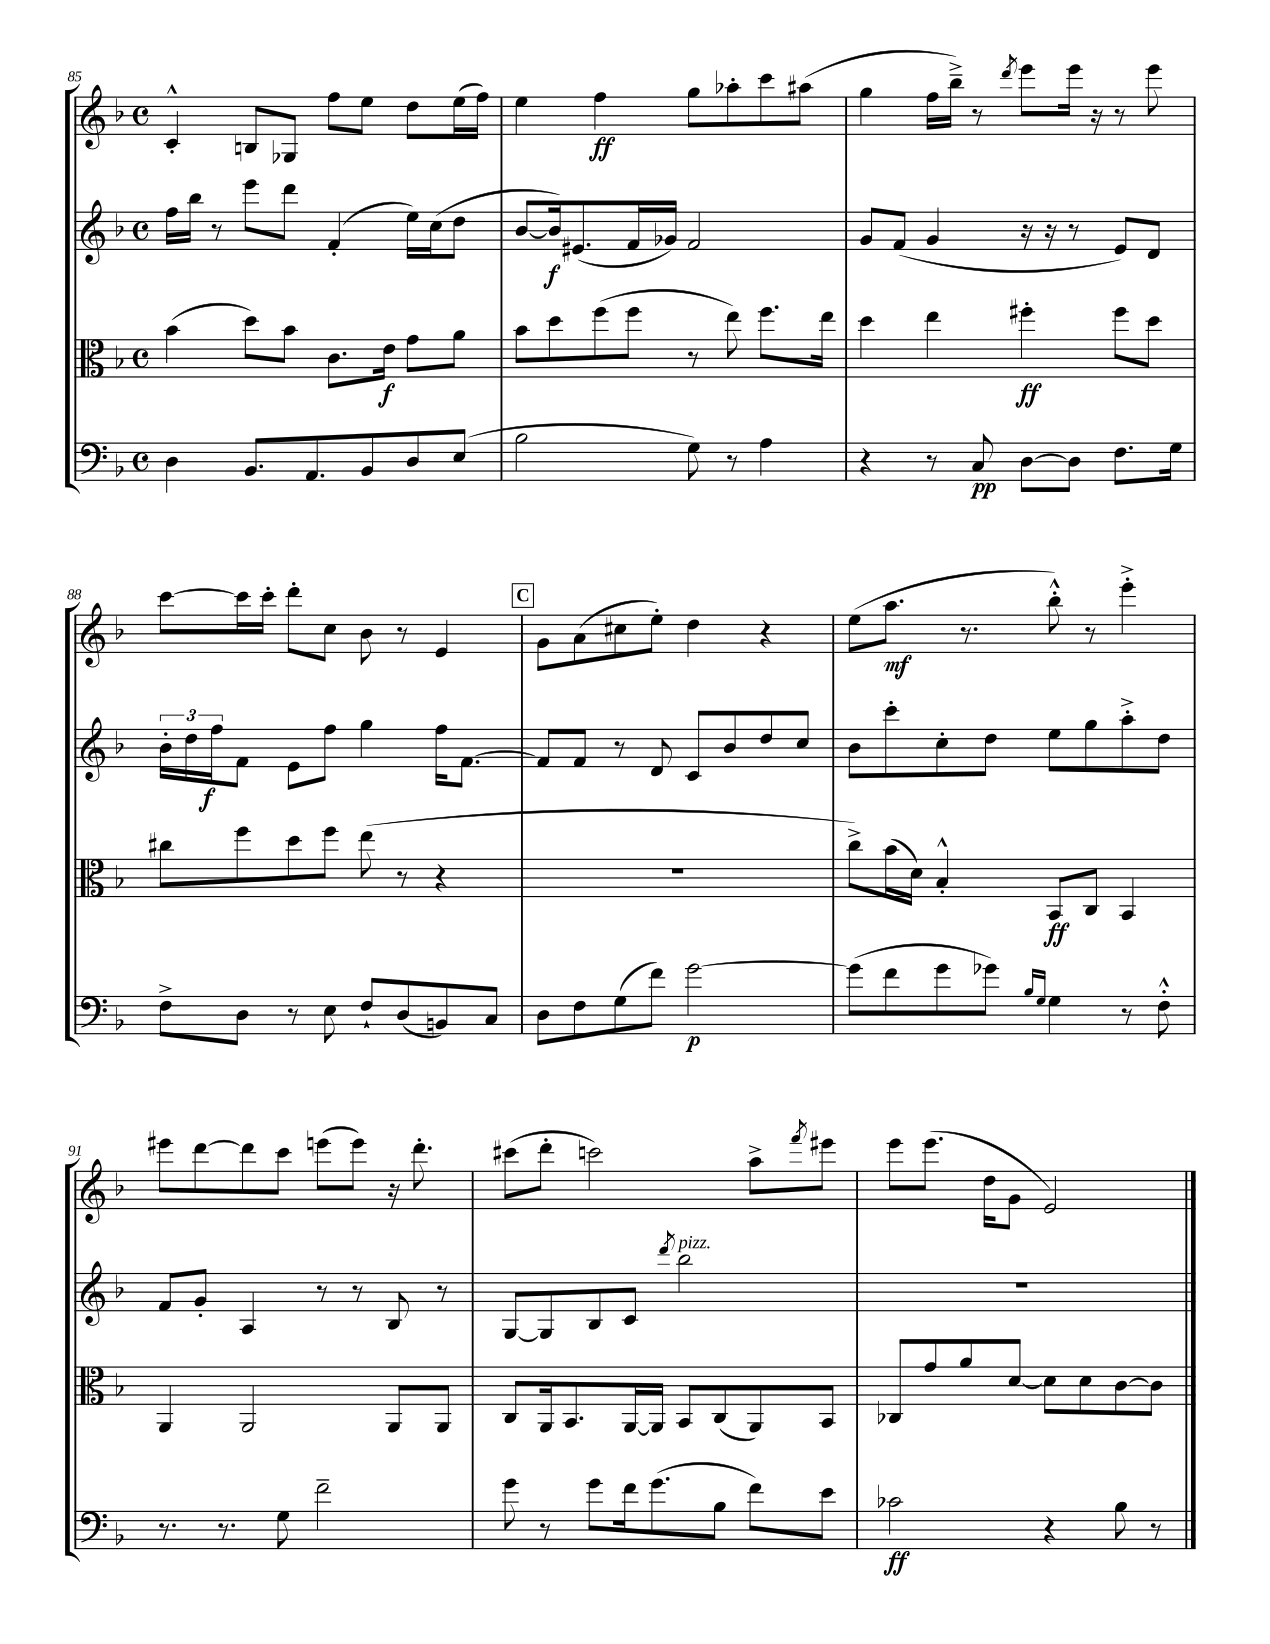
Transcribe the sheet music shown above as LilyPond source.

<<
\new StaffGroup <<
\new Staff = "s0" {
    \clef treble \key f \major \defaultTimeSignature \time 4/4
    c'4-.-^ b8 ges8 f''8 e''8 d''8 e''16( f''16) |
    e''4 f''4\ff g''8 aes''8-. c'''8 ais''8( |
    g''4 f''16 bes''16--->) r8 \acciaccatura { d'''8 } e'''8 e'''16 r16 r8 e'''8 |
    c'''8~ c'''16 c'''16-. d'''8-. c''8 bes'8 r8 e'4 |
    \mark \markup { \box "C" } g'8 a'8( cis''8 e''8-.) d''4 r4 |
    e''8( a''8.\mf r8. bes''8-.-^) r8 e'''4-.-> |
    eis'''8 d'''8~ d'''8 c'''8 e'''8( e'''8) r16 d'''8.-. |
    cis'''8( d'''8-. c'''2) a''8-> \acciaccatura { f'''8 } eis'''8 |
    e'''8 e'''8.( d''16 g'8 e'2) \bar "|." |
}
\new Staff = "s1" {
    \clef treble \key f \major \defaultTimeSignature \time 4/4
    f''16 bes''16 r8 e'''8 d'''8 f'4-.( e''16) c''16( d''8 |
    bes'8~ bes'16\f) eis'8.( f'16 ges'16) f'2 |
    g'8 f'8( g'4 r16 r16 r8 e'8) d'8 |
    \tuplet 3/2 { bes'16-. d''16 f''16\f } f'8 e'8 f''8 g''4 f''16 f'8.~ |
    \mark \markup { \box "C" } f'8 f'8 r8 d'8 c'8 bes'8 d''8 c''8 |
    bes'8 c'''8-. c''8-. d''8 e''8 g''8 a''8-.-> d''8 |
    f'8 g'8-. a4 r8 r8 bes8 r8 |
    g8~ g8 bes8 c'8 \acciaccatura { d'''8 } bes''2^\markup { \italic "pizz." } |
    R1 \bar "|." |
}
\new Staff = "s2" {
    \clef alto \key f \major \defaultTimeSignature \time 4/4
    bes'4( d''8) bes'8 c'8. e'16\f g'8 a'8 |
    bes'8 d''8 f''8( f''8 r8 e''8) f''8. e''16 |
    d''4 e''4 fis''4-.\ff fis''8 d''8 |
    cis''8 f''8 d''8 f''8 e''8( r8 r4 |
    \mark \markup { \box "C" } R1 |
    c''8->) bes'16( d'16) bes4-.-^ bes,8\ff c8 bes,4 |
    a,4 a,2 a,8 a,8 |
    c8 a,16 bes,8. a,16~ a,16 bes,8 c8( a,8) bes,8 |
    ces8 g'8 a'8 d'8~ d'8 d'8 c'8~ c'8 \bar "|." |
}
\new Staff = "s3" {
    \clef bass \key f \major \defaultTimeSignature \time 4/4
    d4 bes,8. a,8. bes,8 d8 e8( |
    bes2 g8) r8 a4 |
    r4 r8 c8\pp d8~ d8 f8. g16 |
    f8-> d8 r8 e8 f8-! d8( b,8) c8 |
    \mark \markup { \box "C" } d8 f8 g8( f'8) g'2~\p |
    g'8( f'8 g'8 ges'8) \grace { bes16 g16 } g4 r8 f8-.-^ |
    r8. r8. g8 f'2-- |
    g'8 r8 g'8 f'16 g'8.( bes8 f'8) e'8 |
    ces'2\ff r4 bes8 r8 \bar "|." |
}
>>
>>
\layout { \context { \Score currentBarNumber = #85 } }
